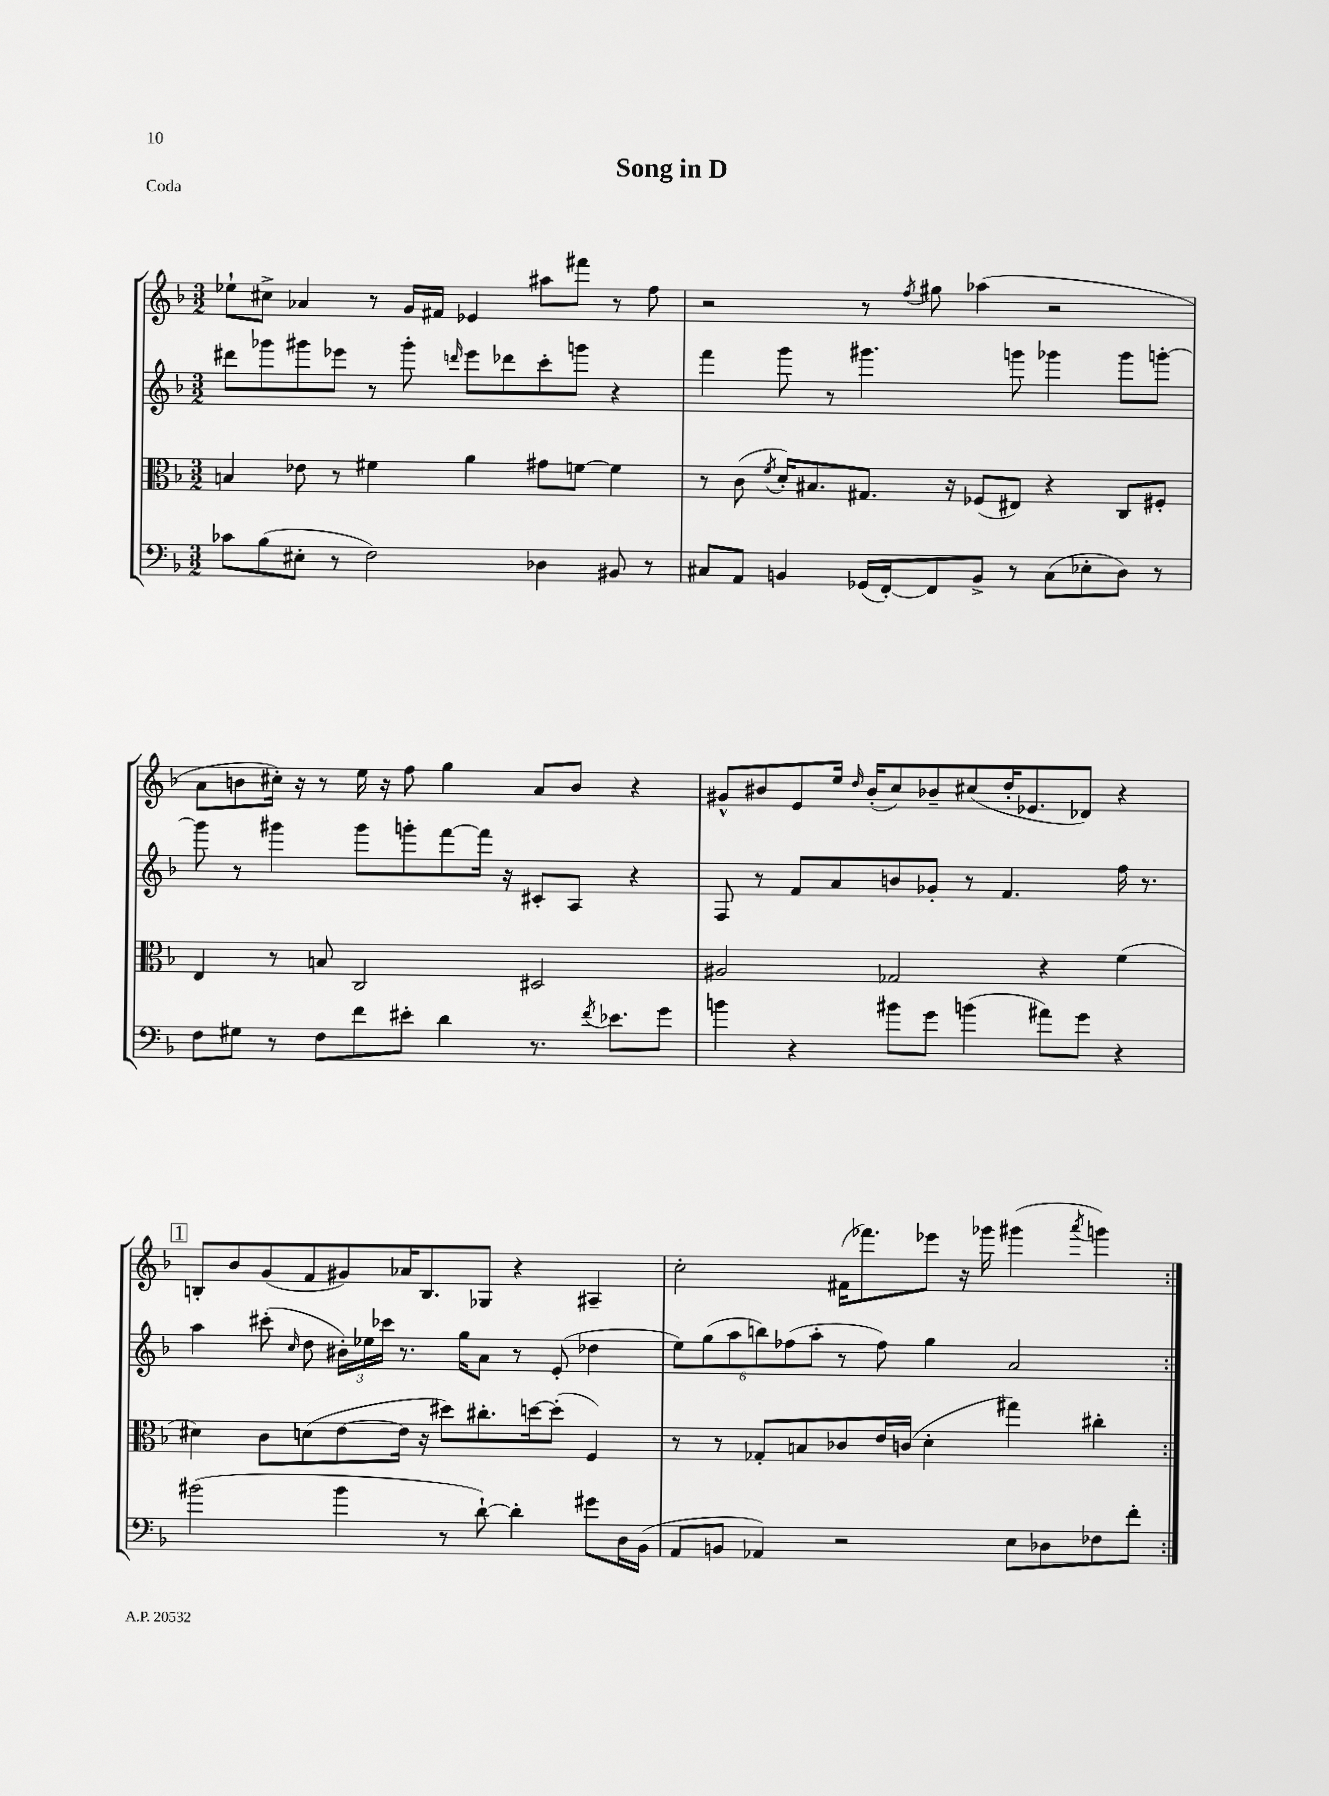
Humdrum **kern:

**kern	**kern	**kern	**kern
*staff4	*staff3	*staff2	*staff1
*clefF4	*clefC3	*clefG2	*clefG2
*k[b-]	*k[b-]	*k[b-]	*k[b-]
*M3/2	*M3/2	*M3/2	*M3/2
8c-	4B	8ddd#	8ee-`
(8B-	.	8ggg-	8cc#^
8E#'	8e-	8ggg#	4a-
8r	8r	8eee-	.
2F)	4f#	8r	8r
.	.	8ggg#'	16g
.	.	.	16f#
.	.	16qqddd	.
.	4a	8eee-	4e-
.	.	8ddd-	.
4D-	8g#	8ccc'	8aa#
.	[8f	8ggg	8fff#
8BB#	4f]	4r	8r
8r	.	.	8ff
=	=	=	=
8C#	8r	4fff	2r
8AA	(8c	.	.
.	8qf	.	.
4BB	16d')	8ggg	.
.	8.B#	.	.
.	.	8r	.
(16GG-	8.G#	4.ggg#	8r
[16FF')	.	.	.
.	.	.	8qff
8FF]	.	.	8gg#
.	16r	.	.
8BB^	(8F-	.	(4aa-
8r	8E#)	8ggg	.
(8C#	4r	4ggg-	2r
8E-'	.	.	.
8D)	8C	8ggg-	.
8r	8F#'	[8ggg'	.
=	=	=	=
8F	4E	8ggg]	8a
8G#	.	8r	8b
8r	8r	4ggg#	16cc#')
.	.	.	16r
8F	8B	.	8r
8f	2C	8ggg#	16ee
.	.	.	16r
8e#'	.	8ggg'	8ff
4d	.	[8fff	4gg
.	.	16fff]	.
.	.	16r	.
8.r	2D#	8c#'	8a
.	.	8A	8b
8qf	.	.	.
8.e-	.	.	.
.	.	4r	4r
8g	.	.	.
=	=	=	=
4b	2A#	8F	8g#^^
.	.	8r	8b#
4r	.	8f	8e
.	.	8a	16ee
.	.	.	16qqdd
.	.	.	(16b#'
8b#	2G-	8b	8cc)
8g	.	8g-'	8b-~
(4b	.	8r	(8cc#
.	.	4.f	16dd'
.	.	.	8.e-
8a#)	4r	.	.
8g	.	.	8d-)
4r	(4f	16ff	4r
.	.	8.r	.
=	=	=	=
(2b#	4d#)	4aa	8B'
.	.	.	8b-
.	8c	(8ccc#'	(8g
.	.	16qqcc	.
.	(8d	8dd	8f
4b#	[8e	24b#')	8g#)
.	.	24ee-	.
.	.	24ccc-	.
.	16e]	8.r	16a-
.	16r	.	8.B
8r	8dd#)	.	.
.	.	16gg	.
[8d`)	8.cc#'	8a	8G-
4d']	.	8r	4r
.	[16dd	.	.
.	(8dd']	(8e'	.
8g#	4F)	4dd-	4A#~
16D	.	.	.
(16BB-	.	.	.
=	=	=	=
8AA	8r	12ee)	2cc'
.	.	(12gg	.
8BB	8r	.	.
.	.	12aa	.
4AA-)	8G-'	12bb)	.
.	.	(12ff-	.
.	8B	.	.
.	.	12aa'	.
2r	8c-	8r	(16f#
.	.	.	8.fff-)
.	16e	8ff-)	.
.	(16c	.	.
.	4d'	4gg	8eee-
.	.	.	16r
.	.	.	16ggg-
8E	4gg#)	2a	(4ggg#
8D-	.	.	.
.	.	.	8qaaa
8F-	4cc#'	.	4ggg)
8f'	.	.	.
==:|!	==:|!	==:|!	==:|!
*-	*-	*-	*-
